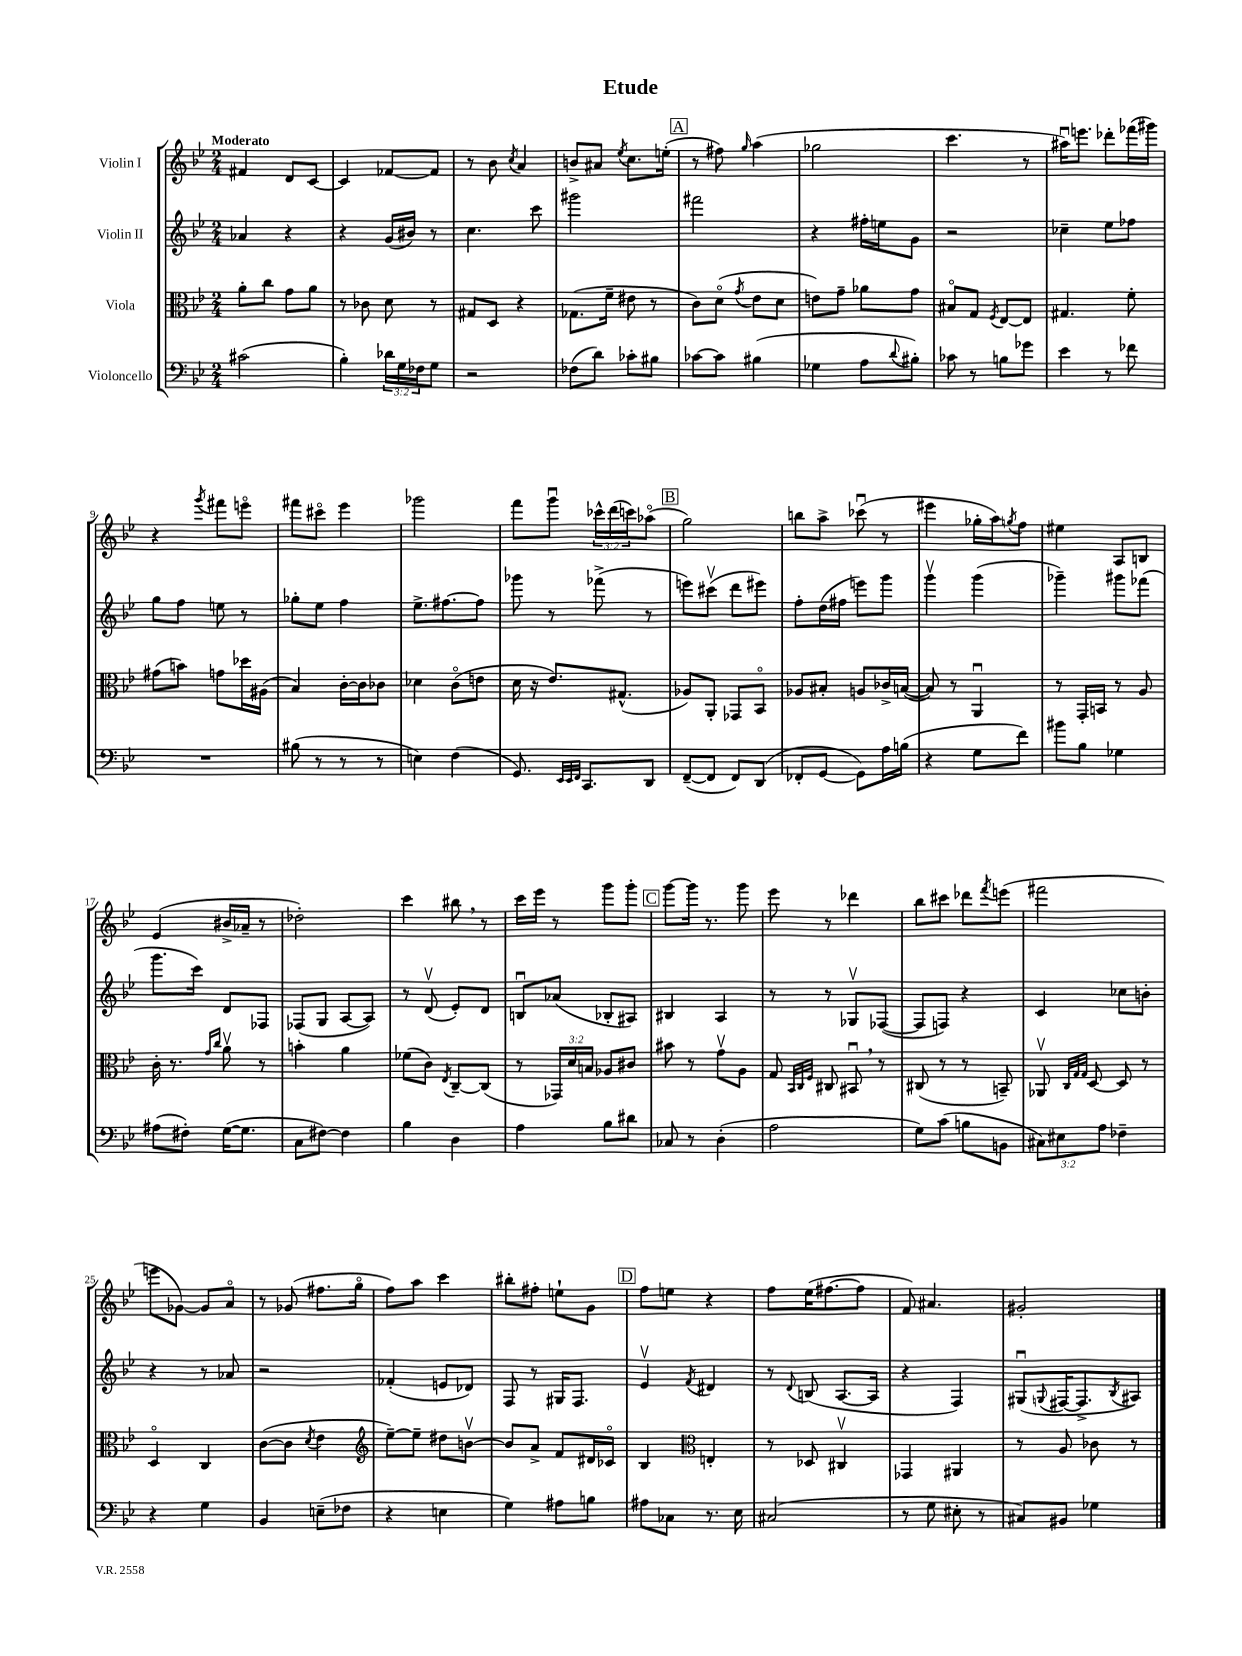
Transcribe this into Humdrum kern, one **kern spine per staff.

**kern	**kern	**kern	**kern
*staff4	*staff3	*staff2	*staff1
*clefF4	*clefC3	*clefG2	*clefG2
*k[b-e-]	*k[b-e-]	*k[b-e-]	*k[b-e-]
*M2/4	*M2/4	*M2/4	*M2/4
(2c#	8a'	4a-	4f#
.	8cc	.	.
.	8g	4r	8d
.	8a	.	[8c
=	=	=	=
4B-')	8r	4r	4c]
.	8c-	.	.
24d-	8d	(16g	[8f-
24G	.	.	.
.	.	16b#)	.
24F-	.	.	.
8G	8r	8r	8f-]
=	=	=	=
2r	8G#	4.cc	8r
.	8D	.	8b-
.	.	.	8qcc
.	4r	.	4a
.	.	8ccc	.
=	=	=	=
(8F-	(8.G-	2ggg#	8b^
8d)	.	.	8a#
.	16f~	.	.
.	.	.	8qee-
8c-'	8e#	.	8.cc
8B#	8r	.	.
.	.	.	(16ee'
=	=	=	=
[8c-	8c)	2fff#	8r
8c-]	(8do	.	8ff#)
.	8qg	.	16qqgg
(4B#	8e-	.	(4aa
.	8d	.	.
=	=	=	=
4G-	8e)	4r	2gg-
.	8g~	.	.
8A	8a-	16ff#'	.
.	.	16ee	.
8qqd	.	.	.
8B#')	8g	8g	.
=	=	=	=
8c-	8B#o	2r	4.ccc
8r	8G	.	.
.	8qF	.	.
8B	[8E-	.	.
8g-	8E-]	.	8r
=	=	=	=
4e-	4.G#	4cc-~	16aa#u)
.	.	.	8.eee
8r	.	8ee-	8ddd-'
8f-	8f'	8ff-	(16fff-
.	.	.	16ggg#)
=	=	=	=
2r	(8g#	8gg	4r
.	8b)	8ff	.
.	.	.	8qggg
.	8g	8ee	8fff#
.	16dd-	8r	8eeeo
.	(16A#	.	.
=	=	=	=
(8B#	4B-)	8gg-'	8fff#
8r	.	8ee-	8ccc#o
8r	[16c'	4ff	4eee-
.	16c]	.	.
8r	8c-	.	.
=	=	=	=
4E)	4d-	8.ee-^	2ggg-
.	.	[8.ff#	.
(4F	(8co	.	.
.	8e	8ff#]	.
=	=	=	=
8.GG)	16d	8ggg-	8fff
.	16r	.	.
.	8.e-)	8r	8gggu
32qqEE-	.	.	.
32qqEE-	.	.	.
32qqFF	.	.	.
8.CC	.	.	.
.	.	(8fff-^	24ccc-^^
.	.	.	(24ddd
.	(8.G#^^	.	.
.	.	.	24ccc)
8DD	.	8r	(8aa-o
=	=	=	=
([8FF~	8A-)	8eee)	2gg)
8FF]	8AA'	(8ccc#v	.
8FF)	8GG-	8ddd	.
(8DD	8BB-o	8eee#)	.
=	=	=	=
8FF-'	8A-	8ff'	8bb
[8GG	8B#'	(16dd	8aa^
.	.	16ff#	.
8GG])	8A	8eee)	(8ccc-u
16A	16c-^	8ggg	8r
(16B	([16B	.	.
=	=	=	=
4r	8B])	4gggv	4eee#
.	8r	.	.
8G	4AAu	(4ggg	16gg-'
.	.	.	16aa)
.	.	.	8qgg
8f)	.	.	8ff
=	=	=	=
8b#	8r	4ggg-~)	4ee#
8B-	16GG'	.	.
.	16BB	.	.
4G-	8r	8ggg#	8A
.	8A	(8fff-	8B
=	=	=	=
(8A#	16c'	8.ggg	(4e-
.	8.r	.	.
8F#')	.	.	.
.	.	16ccc)	.
.	16qqg	.	.
.	16qqcc	.	.
([16G	8av	8d	16b#^
8.G]	.	.	16a-~
.	8r	8F-	8r
=	=	=	=
8C	4b'	(8F-	2dd-')
[8F#)	.	8G	.
4F#]	4a	[8A	.
.	.	8A])	.
=	=	=	=
4B-	(8f-	8r	4ccc
.	8c)	(8dv	.
.	8qE-	.	.
4D	[8C~	8e-')	8bb#
.	(8C]	8d	8r
=	=	=	=
4A	8r	8Bu	16ccc
.	.	.	16eee-
.	24GG-)	(8a-	8r
.	24d	.	.
.	24B	.	.
8B-	8A-	8B-'	8ggg
8d#	8c#	8A#)	8ggg'
=	=	=	=
8C-	8b#	4B#	[8ggg
8r	8r	.	16ggg]
.	.	.	8.r
(4D'	8gv	4A	.
.	8A	.	8ggg
=	=	=	=
2A	8G	8r	8eee-
.	32qqBB-	.	.
.	32qqC	.	.
.	32qqF	.	.
.	8C#	8r	8r
.	8BB#u	8G-v	4ddd-
.	8r	([8F-	.
=	=	=	=
8G)	(8C#	8F-]	8bb-
(8c	8r	8F)	8ccc#
8B	8r	4r	8ddd-
.	.	.	8qfff
8BB	8BB~)	.	(8eee
=	=	=	=
12C#)	8AA-v	4c	2fff#
12E#	.	.	.
.	32qqC	.	.
.	32qqG	.	.
.	32qqG	.	.
.	[8D	.	.
12A	.	.	.
4F-~	8D]	8cc-	.
.	8r	8b'	.
=	=	=	=
4r	4Do	4r	8eee
.	.	.	[8g-)
4G	4C	8r	8g-]
.	.	8a-	8ao
=	=	=	=
4BB-	([8c	2r	8r
.	8c]	.	(8g-
.	8qd	.	.
(8E~	4e-	.	8.ff#
8F-	.	.	.
.	.	.	16ggo
=	=	=	=
*	*clefG2	*	*
4r	[8ee-~)	(4f-'	8ff)
.	8ee-~]	.	8aa
4E	8dd#	8e	4ccc
.	[8bv	8d-)	.
=	=	=	=
4G)	8b]	8F	8bb#'
.	8a^	8r	8ff#'
8A#	8f	16G#	8ee`
.	.	8.F	.
8B	16d#	.	8g
.	16c-o	.	.
=	=	=	=
8A#	4B-	4e-v	8ff
8C-	.	.	8ee
*	*clefC3	*	*
.	.	8qf	.
8.r	4E'	4d#	4r
16E-	.	.	.
=	=	=	=
(2C#	8r	8r	8ff
.	.	8qqd	.
.	8D-	(8B	(16ee-
.	.	.	[8.ff#
.	4C#v	[8.A	.
.	.	.	8ff#]
.	.	16A]	.
=	=	=	=
8r	4GG-	4r	8f)
8G	.	.	4.a#
8E#'	4AA#	4F)	.
8r	.	.	.
=	=	=	=
8C#)	8r	(8G#u	2g#'
.	.	8qqG	.
8BB#	8A	[16F#	.
.	.	8.F#^]	.
4G-	8c-	.	.
.	.	8qB-	.
.	8r	8A#)	.
==	==	==	==
*-	*-	*-	*-
